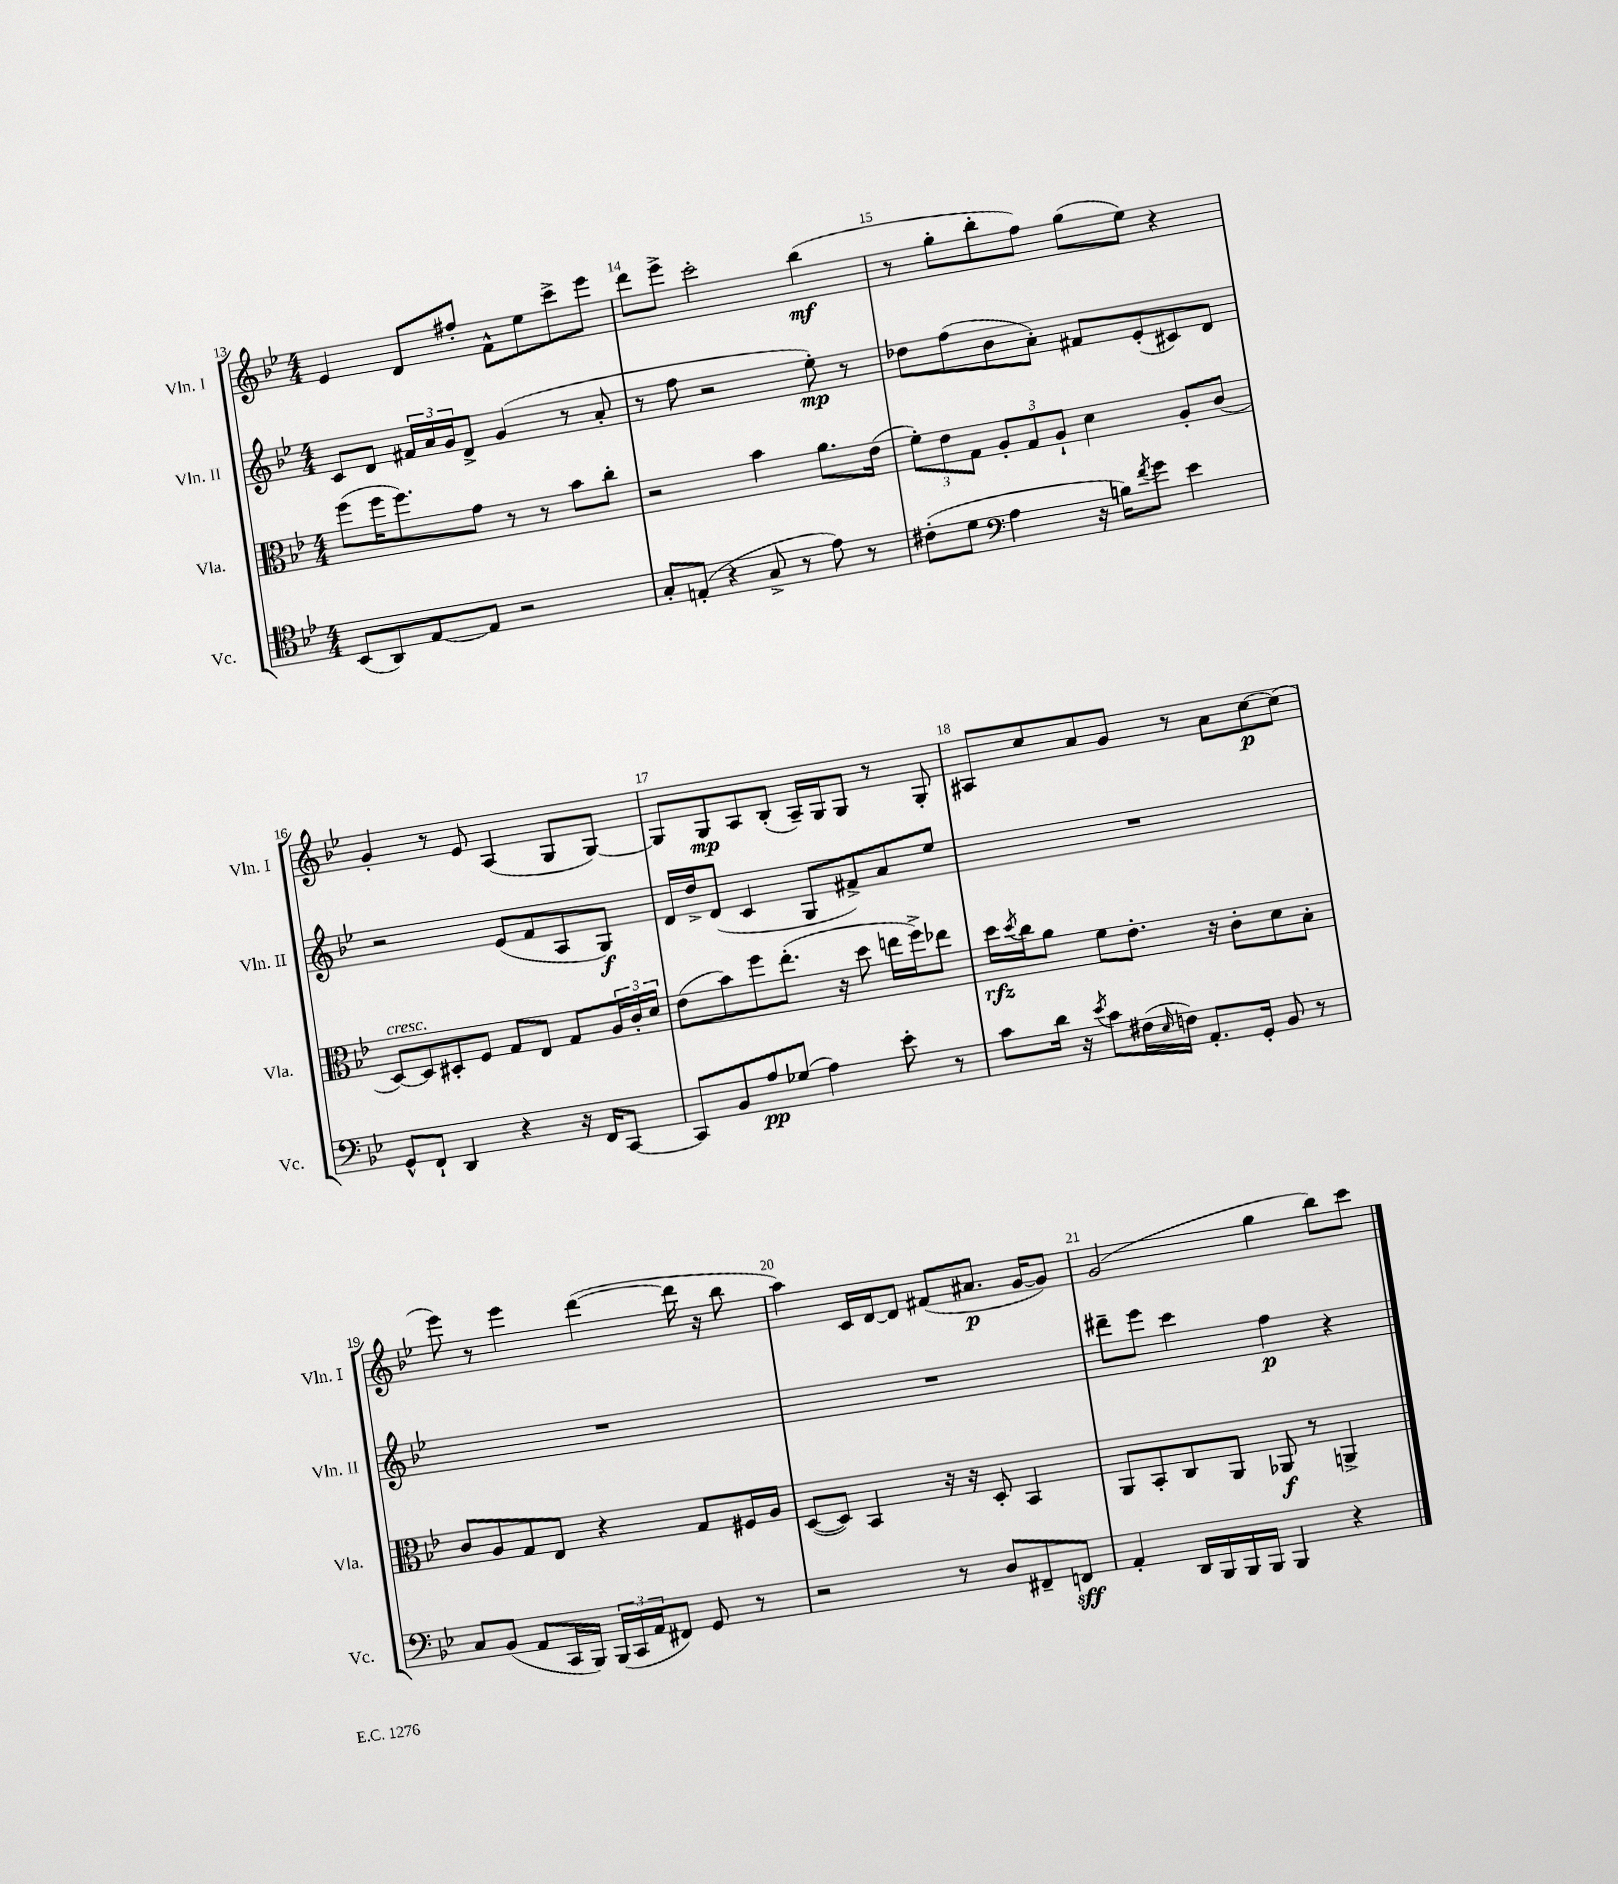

**kern	**kern	**kern	**kern
*staff4	*staff3	*staff2	*staff1
*clefC4	*clefC3	*clefG2	*clefG2
*k[b-e-]	*k[b-e-]	*k[b-e-]	*k[b-e-]
*M4/4	*M4/4	*M4/4	*M4/4
(8BB-	(8ff	8c	4e-
8AA)	16ff	8d	.
.	8.ff)	.	.
[8E-	.	24f#	8d
.	.	24a	.
.	.	24g	.
8E-]	8g	8d^	8ff#'
2r	8r	(4g	8f^^
.	8r	.	8ee-
.	8b-	8r	8ccc^
.	8cc'	8a'	8eee-
=	=	=	=
8G'	2r	8r	8ddd
(8E'	.	8ff	8eee-^
4r	.	2r	2ccc'
8G^	4b-	.	.
8r	.	.	.
8e-)	8.a	8ee-')	(4bb-
8r	.	8r	.
.	(16e-	.	.
=	=	=	=
(8c#'	12f')	8dd-	8r
.	12e-	.	.
8d	.	(8ff	8gg'
.	12G	.	.
*clefF4	*	*	*
4A	12A'	8b-	8bb-'
.	12G	.	.
.	.	8a')	8ff)
.	12A`	.	.
16r	4d	8f#	(8gg
16B)	.	.	.
8qf	.	.	.
8g	.	(8e-'	8ee-)
4e-	8A'	8c#)	4r
.	(8c	8d	.
=	=	=	=
8GG^^	[8D)	2r	4g'
8FF`	8D]	.	.
4DD	8D#'	.	8r
.	8F	.	8e-
4r	8G	(8e-	(4A
.	8E-	8f	.
16r	8G	8A	8G
16FF	.	.	.
[8CC	24A	8G)	[8G)
.	24c'	.	.
.	24d	.	.
=	=	=	=
8CC]	(8e-	16d	8G]
.	.	16dd^	.
8BB-	8b-)	(8d	8G
8A	8ff	4c	8A
(8G-	(8.ee-'	.	(8B-'
4A)	.	8G	16A~)
.	16r	.	16G
.	8dd	8f#^)	8G
8e-'	16ee	8a	8r
.	16ff^)	.	.
8r	8ee-	8ee-	8G'
=	=	=	=
8c	16dd	1r	8A#
.	8qdd	.	.
.	16cc	.	.
16d	8a	.	8cc
16r	.	.	.
8qe-	.	.	.
8c	8f	.	8a
(16F#	8.e-'	.	8g
16qqE-	.	.	.
16F)	.	.	.
8.AA'	.	.	8r
.	16r	.	.
.	8c'	.	8a
16GG'	.	.	.
8BB-	8d	.	[8cc
8r	8B-'	.	(8cc]
=	=	=	=
8C	8c	1r	8eee-)
(8BB-	8A	.	8r
8AA	8G	.	4eee-
16CC	8E-	.	.
16BBB-)	.	.	.
(24BBB-	4r	.	([4ddd
24CC	.	.	.
24AA	.	.	.
8FF#)	.	.	.
8GG	8G	.	16ddd]
.	.	.	16r
8r	16F#	.	8bb-
.	16A	.	.
=	=	=	=
2r	([8D	1r	4aa)
.	8D])	.	.
.	4BB-	.	16c
.	.	.	[16d
.	.	.	8d]
8r	16r	.	(8f#
.	16r	.	.
8D	8D'	.	8.a#
8FF#~	4BB-	.	.
.	.	.	[16g
8FF	.	.	8g])
=	=	=	=
4AA'	8AA	8ddd#~	(2g
.	8BB-'	8eee-	.
16DD	8C	4ccc	.
16BBB-	.	.	.
16BBB-	8AA	.	.
16BBB-	.	.	.
4BBB-	8AA-	4ff	4gg
.	8r	.	.
4r	4AA^	4r	8bb-)
.	.	.	8ccc
==	==	==	==
*-	*-	*-	*-
